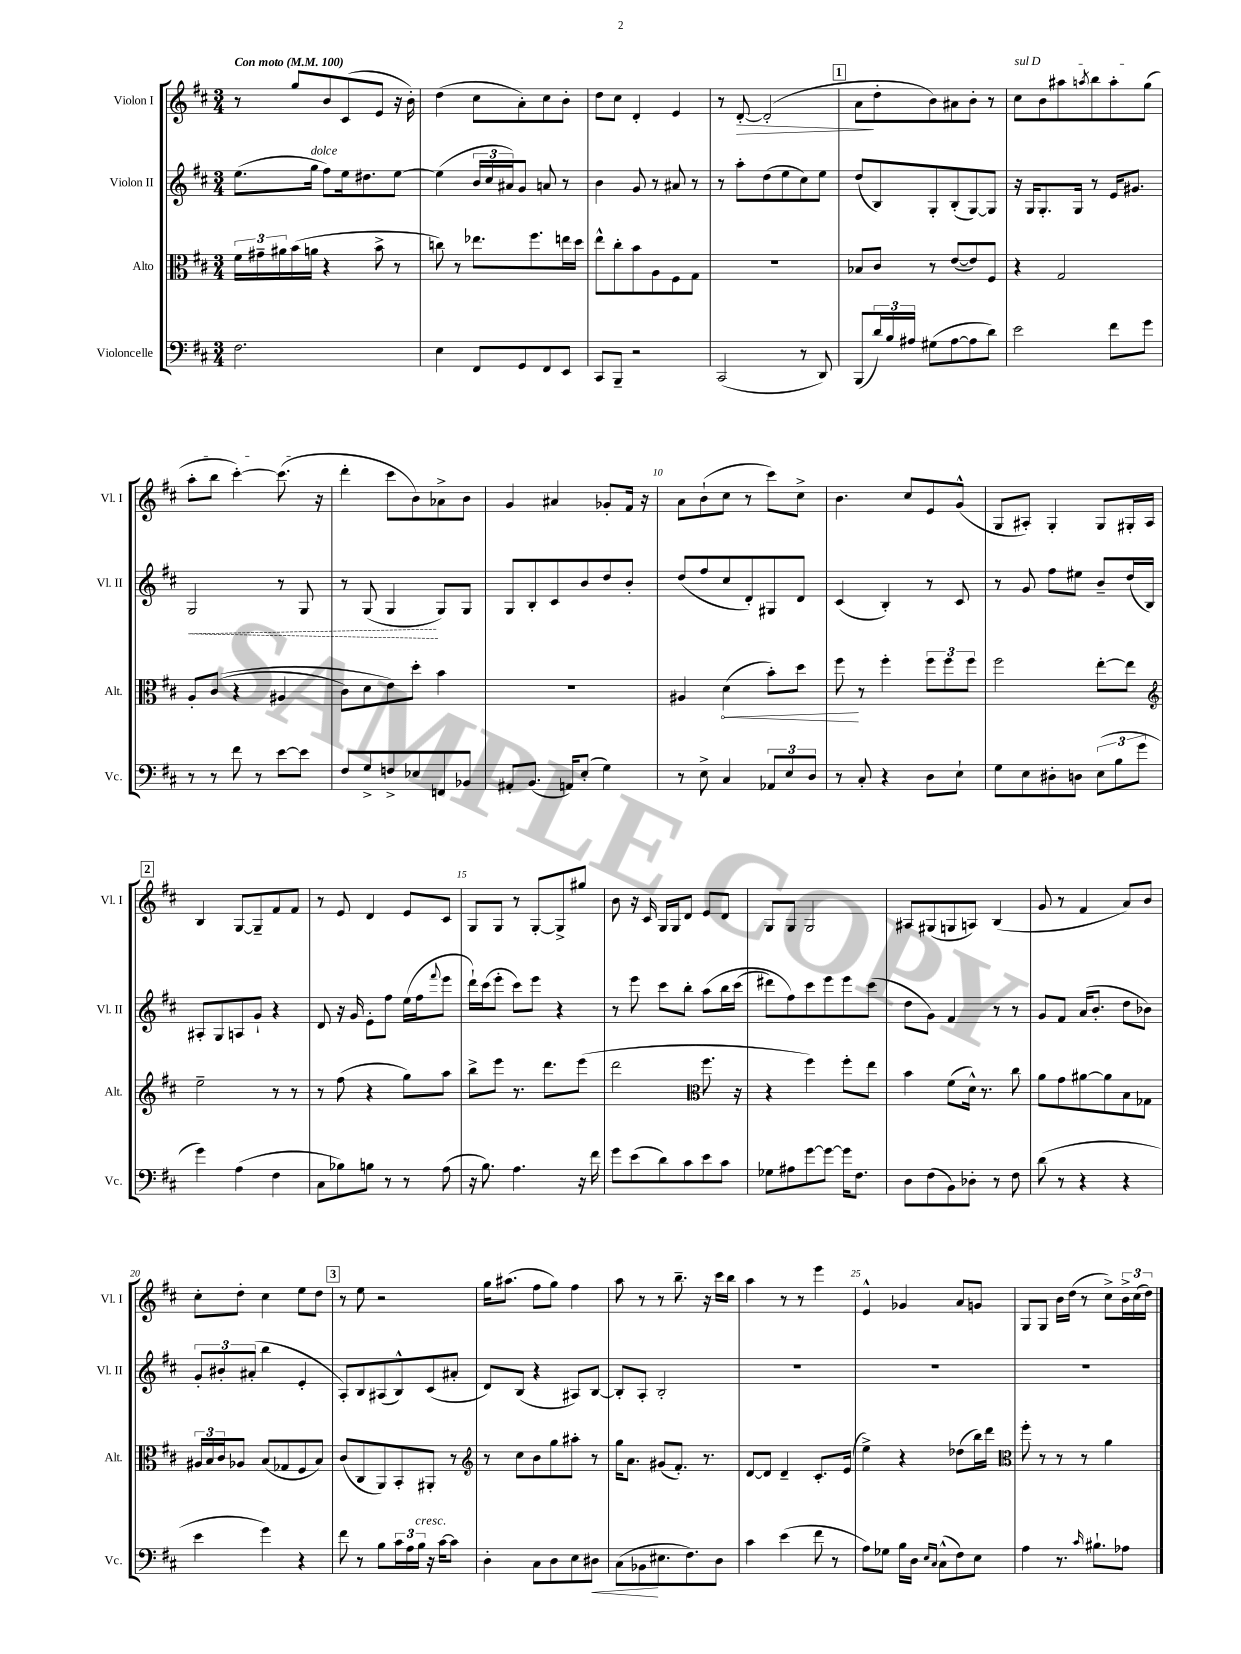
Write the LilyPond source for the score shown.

<<
\new StaffGroup <<
\new Staff = "s0" \with { instrumentName = "Violon I" shortInstrumentName = "Vl. I" } {
    \clef treble \key d \major \numericTimeSignature \time 3/4 \tempo "Con moto" 4 = 100
    r8 g''8 b'8 cis'8( e'8 r16 b'16-.) |
    d''4( cis''8 a'8-.) cis''8 b'8-. |
    d''8 cis''8 d'4-. e'4 |
    r8 d'8~-.\> d'2-.( |
    \mark \markup { \box "1" } a'8\! d''8-. b'8) ais'8 b'8-. r8 |
    \once \override TextSpanner.bound-details.left.text = \markup { \italic "sul D" } cis''8\startTextSpan b'8 ais''8 \acciaccatura { a''8 } b''8 a''8-. g''8( |
    a''8-. b''8 cis'''4~-.) cis'''8.\stopTextSpan( r16 |
    d'''4-. cis'''8 b'8) aes'8-> b'8 |
    g'4 ais'4 ges'8-. fis'16 r16 |
    a'8 b'8-!( cis''8 r8 cis'''8) cis''8-> |
    b'4. cis''8 e'8 g'8-^( |
    g8 ais8-.) g4-. g8 gis16-. ais16 |
    \mark \markup { \box "2" } b4 g8~ g8-- fis'8 fis'8 |
    r8 e'8 d'4 e'8 cis'8 |
    g8 g8 r8 g8~-. g8-> gis''8 |
    b'8 r16 cis'16 g16 g16 d'8 e'8 d'8 |
    g8 g8 g2 |
    ais8 gis8( g8 a8) b4( |
    g'8 r8 fis'4 a'8) b'8 |
    cis''8-. d''8-. cis''4 e''8 d''8 |
    \mark \markup { \box "3" } r8 e''8 r2 |
    g''16 ais''8.( fis''8 g''8) fis''4 |
    a''8 r8 r8 b''8.-- r16 cis'''16 b''16 |
    a''4 r8 r8 e'''4 |
    e'4-^ ges'4 a'8 g'8 |
    g8 g8 b'16 d''16( r8 cis''8->) \tuplet 3/2 { b'16-> cis''16( d''16) } \bar "|." |
}
\new Staff = "s1" \with { instrumentName = "Violon II" shortInstrumentName = "Vl. II" } {
    \clef treble \key d \major \numericTimeSignature \time 3/4
    e''8.( g''16^\markup { \italic "dolce" } fis''8) e''16 dis''8. e''8~ |
    e''4( \tuplet 3/2 { b'16 cis''16 ais'16) } g'8 a'8 r8 |
    b'4 g'8 r8 ais'8 r8 |
    r8 a''8-. d''8( e''8 cis''8) e''8 |
    \mark \markup { \box "1" } d''8( b8) g8-. b8-.( g8~) g8 |
    r16 g16 g8.-. g16 r8 e'16 gis'8. |
    \once \override Hairpin.style = #'dashed-line g2\< r8 g8 |
    r8 g8( g4\! g8) g8 |
    g8 b8-. cis'8 b'8 d''8 b'8-. |
    d''8( fis''8 cis''8 d'8-.) gis8 d'8 |
    cis'4( b4-.) r8 cis'8 |
    r8 g'8 fis''8 eis''8 b'8-- d''16( b16) |
    \mark \markup { \box "2" } ais8-. g8 a8 g'8-! r4 |
    d'8 r16 g'16 e'8-. fis''8 e''16( fis''16 \appoggiatura { fis'''8 } e'''8 |
    d'''16-!) cis'''16( e'''8-. cis'''8) e'''8 r4 |
    r8 e'''8 cis'''8 b''8-. a''8\( b''16 cis'''16( |
    dis'''8) fis''8\) cis'''8 e'''8 e'''8 cis'''8( |
    d''8 g'8) fis'4 r8 r8 |
    g'8 fis'8 a'16( b'8.-. d''8 bes'8) |
    \tuplet 3/2 { g'8-. bis'8-. ais'8-.( } b''4 e'4-. |
    \mark \markup { \box "3" } a8-.) b8 ais8( b8-^) cis'8( ais'8-. |
    d'8) b8( r4 ais8) b8~ |
    b8-. a8-. b2-. |
    R2. |
    R2. |
    R2. \bar "|." |
}
\new Staff = "s2" \with { instrumentName = "Alto" shortInstrumentName = "Alt." } {
    \clef alto \key d \major \numericTimeSignature \time 3/4
    \tuplet 3/2 { fis'16 gis'16-- ais'16 } b'16( a'16 r4 b'8-> r8 |
    c''8) r8 ees''8. fis''8. e''16 d''16 |
    e''8-^ cis''8-. b'8 a8 fis8 g8 |
    R2. |
    \mark \markup { \box "1" } bes8 cis'8 r8 e'8~( e'8) fis8 |
    r4 g2 |
    a8-. cis'8(\( r4 ais4 |
    cis'8) d'8 e'8\) d''8-. b'4 |
    R2. |
    ais4 \once \override Hairpin.circled-tip = ##t d'4\<( b'8-.) d''8 |
    fis''8\! r8 fis''4-. \tuplet 3/2 { fis''8 fis''8 fis''8 } |
    fis''2 e''8~-. e''8 |
    \mark \markup { \box "2" } \clef treble e''2-- r8 r8 |
    r8 fis''8( r4 g''8) a''8 |
    b''8-> e'''8 r8. d'''8. e'''8( |
    d'''2 \clef alto fis''8. r16 |
    r4 fis''4) fis''8-. e''8 |
    b'4 fis'8( d'16-^) r8. cis''8 |
    a'8 g'8 ais'8~ ais'8 b8 ges8 |
    \tuplet 3/2 { ais16 b16 cis'16 } aes8 b8( ges8 fis8 b8) |
    \mark \markup { \box "3" } cis'8( cis8 a,8) b,8-. ais,8-. r8 |
    \clef treble r8 cis''8 b'8 g''8 ais''8-. r8 |
    g''16 a'8. gis'8( fis'8.-.) r8. |
    d'8~ d'8 d'4-- cis'8.-. e'16( |
    e''4->) r4 des''8( b''16) d'''16 |
    \clef alto fis''8-. r8 r8 r8 a'4 \bar "|." |
}
\new Staff = "s3" \with { instrumentName = "Violoncelle" shortInstrumentName = "Vc." } {
    \clef bass \key d \major \numericTimeSignature \time 3/4
    fis2. |
    e4 fis,8 g,8 fis,8 e,8 |
    cis,8 b,,8-- r2 |
    cis,2( r8 d,8) |
    \mark \markup { \box "1" } b,,8( \tuplet 3/2 { d'16) b16 ais16 } gis8( ais8~ ais8 d'8) |
    e'2 fis'8 g'8 |
    r8 r8 fis'8 r8 e'8~ e'8 |
    fis8 g8-> f8-> ees8 f,8 bes,8 |
    ais,8-. b,8.( a,16) e8-.( g4) |
    r8 e8-> cis4 \tuplet 3/2 { aes,8 e8 d8 } |
    r8 cis8-. r4 d8 e8-! |
    g8 e8 dis8-. d8 \tuplet 3/2 { e8( b8 g'8 } |
    \mark \markup { \box "2" } g'4) a4( fis4 |
    cis8 bes8) b8 r8 r8 a8( |
    r16 b8.) a4. r16 fis'16 |
    g'8 e'8( d'8) cis'8 e'8 cis'8 |
    ges8 ais8 g'8~ g'8~ g'16 fis8. |
    d8 fis8( b,8) des8-. r8 fis8 |
    d'8( r8 r4 r4 |
    e'4 g'4) r4 |
    \mark \markup { \box "3" } fis'8 r8 b8 \tuplet 3/2 { cis'16 a16 b16^\markup { \italic "cresc." } } r16 cis'16~ cis'8 |
    d4-. cis8 d8 e8 dis8\< |
    cis8( bes,8\! eis8. fis8.) d8 |
    cis'4 e'4( fis'8 r8 |
    a8) ges8 b16 d16 \grace { e16 cis16 } cis8-^( fis8) e8 |
    a4 r8. \grace { cis'16 } bis8.-! aes8 \bar "|." |
}
>>
>>
\layout { \context { \Score \override BarNumber.break-visibility = ##(#f #t #t) barNumberVisibility = #(every-nth-bar-number-visible 5) } }
